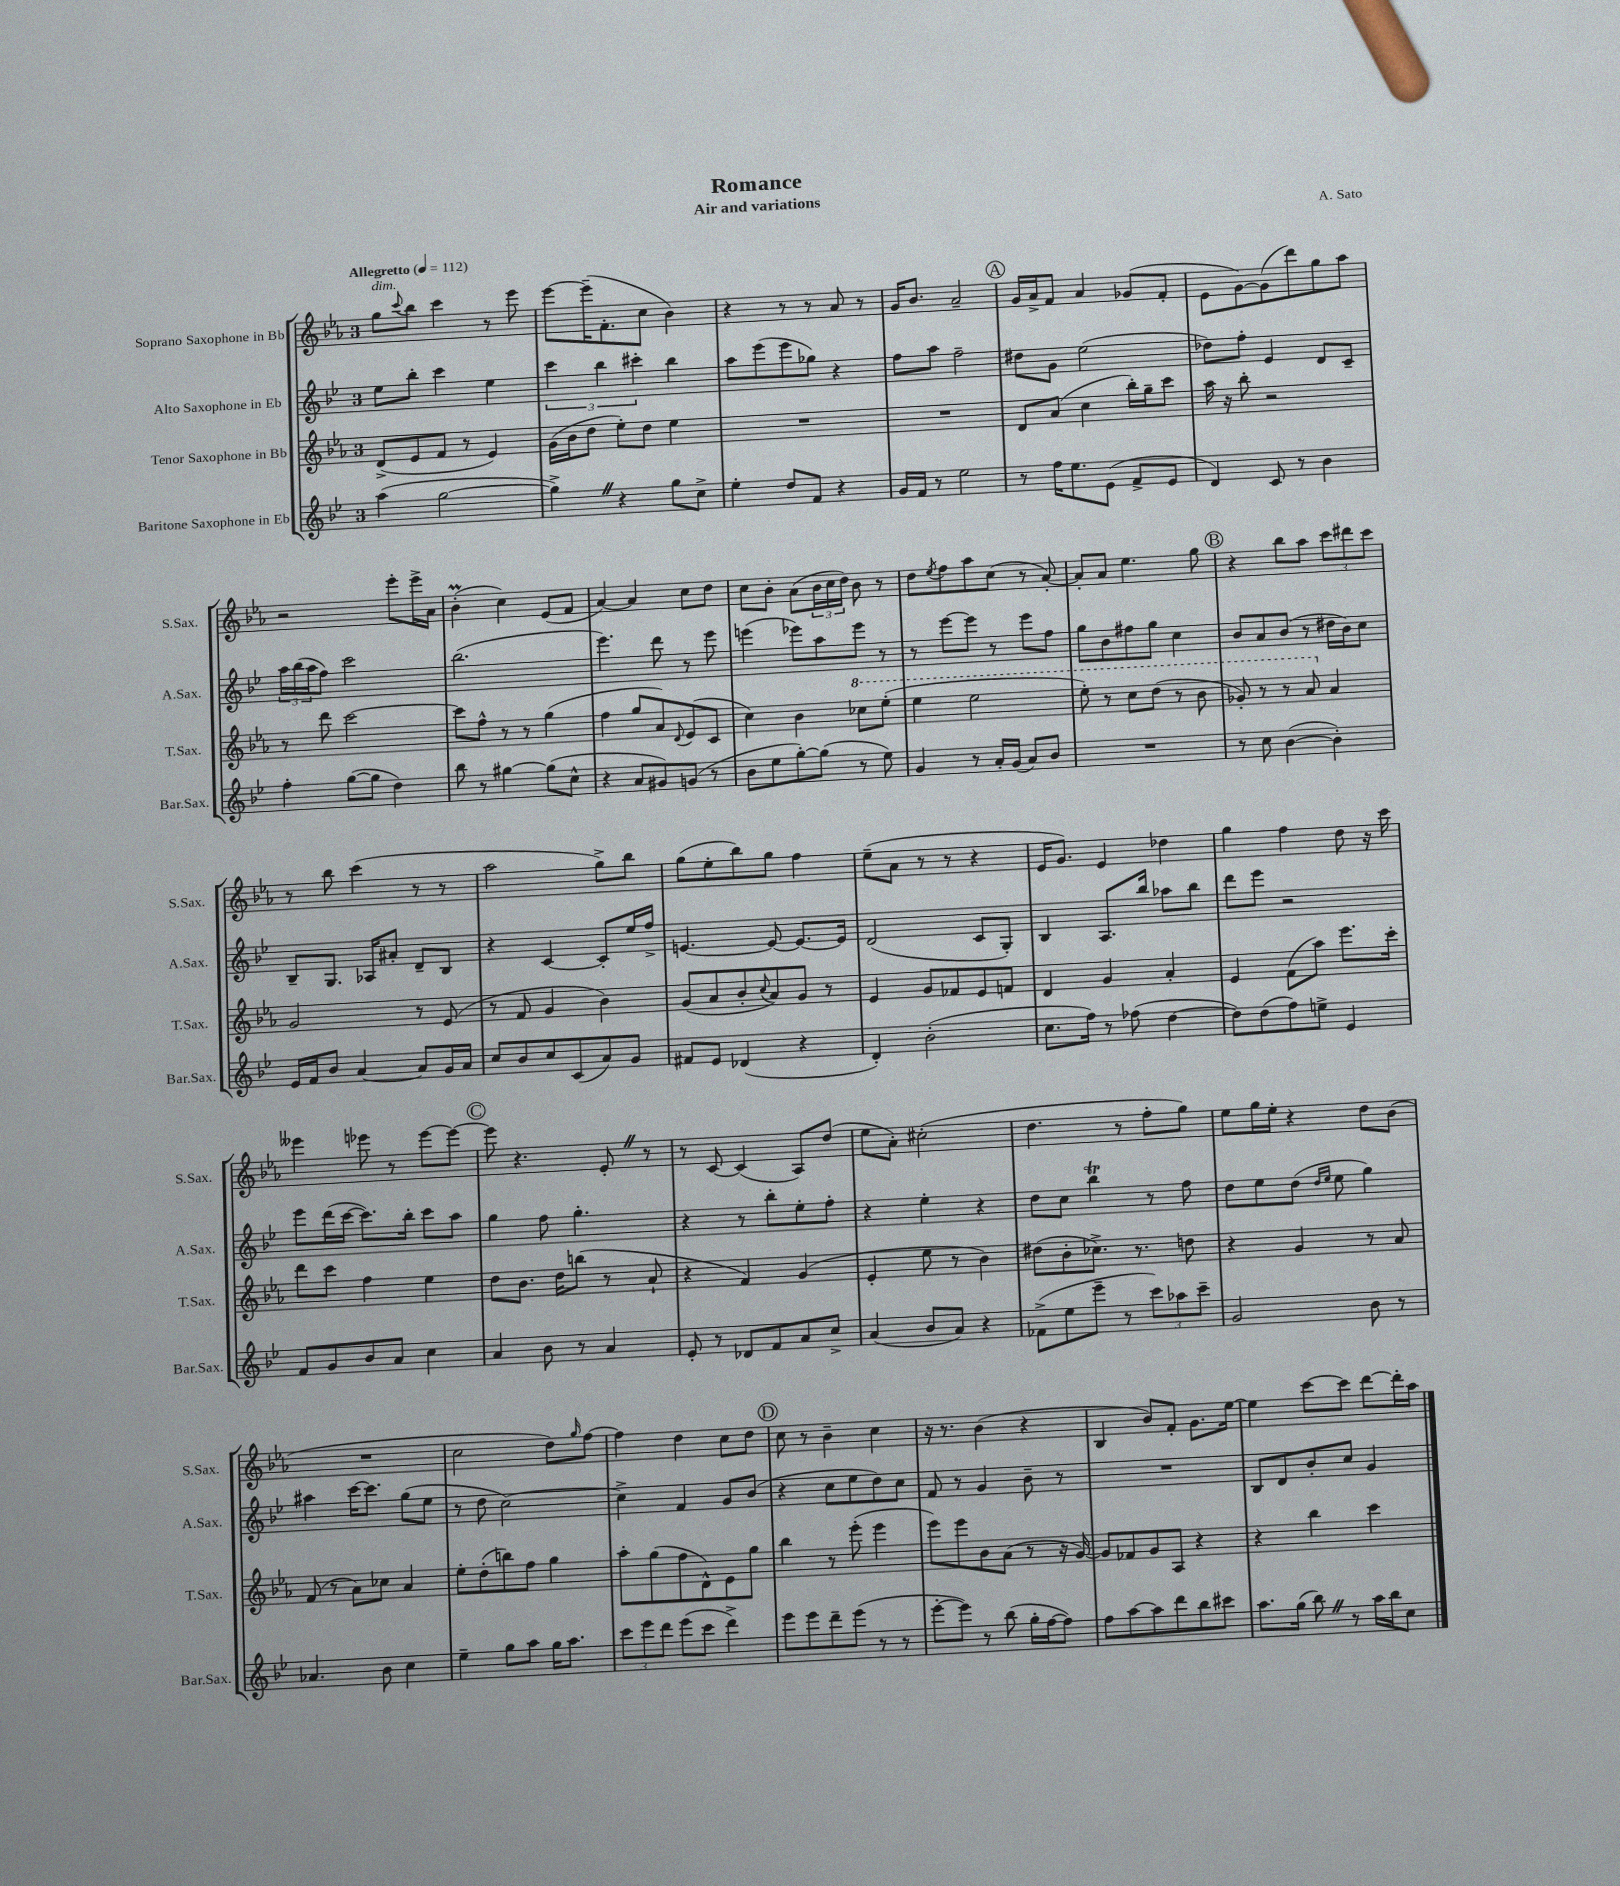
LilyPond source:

\header { title = "Romance" composer = "A. Sato" subtitle = "Air and variations" }
<<
\new StaffGroup <<
\new Staff = "s0" \with { instrumentName = "Soprano Saxophone in Bb" shortInstrumentName = "S.Sax." } {
    \clef treble \key ees \major \once \override Staff.TimeSignature.style = #'single-digit \time 3/4 \tempo "Allegretto" 4 = 112
    g''8^\markup { \italic "dim." } \appoggiatura { c'''8 } bes''8 c'''4 r8 ees'''8 |
    ees'''8~ ees'''16--( f'8.-. c''8 bes'4) |
    r4 r8 r8 aes'8 r8 |
    g'16 bes'8. aes'2-- |
    \mark \markup { \circle "A" } g'16 aes'16-> f'8 aes'4 ges'8( f'8-. |
    ees'8 g'8~) g'8( d'''8) g''8 aes''8 |
    r2 ees'''8-. ees'''16-> aes'16 |
    bes'4-.\prall( c''4) ees'8( f'8 |
    aes'4~) aes'4 c''8 d''8 |
    c''8 bes'8-. aes'8( \tuplet 3/2 { bes'16 c''16 d''16) } bes'8 r8 |
    d''8 \acciaccatura { ees''8 } f''8 aes''8 c''8( r8 aes'8~-.) |
    aes'8-. aes'8 ees''4. g''8 |
    \mark \markup { \circle "B" } r4 bes''8 aes''8 \tuplet 3/2 { c'''8 dis'''8 c'''8 } |
    r8 bes''8 c'''4( r8 r8 |
    aes''2 g''8->) bes''8 |
    g''8( ees''8-. bes''8) g''8 f''4 |
    ees''8--( aes'8 r8 r8 r4 |
    ees'16 g'8.) ees'4 des''4 |
    g''4 f''4 d''8 r16 c'''16 |
    eeses'''4 ees'''8 r8 ees'''8~ ees'''8~ |
    \mark \markup { \circle "C" } ees'''8 r4. ees'8-. \once \override BreathingSign.text = \markup { \musicglyph "scripts.caesura.straight" } \breathe r8 |
    r8 c'8~ c'4( aes8) d''8( |
    ees''8 aes'8-.) cis''2-.( |
    d''4. r8 f''8-. g''8) |
    ees''8 g''16 ees''16-. r4 d''8 bes'8( |
    R2. |
    c''2 d''8) \grace { g''16 } f''8~ |
    f''4 d''4 c''8 d''8 |
    \mark \markup { \circle "D" } c''8 r8 bes'4-- c''4 |
    r16 r8. bes'4( r4 |
    bes4 bes'8) f'8-. g'8. ees''16~ |
    ees''4 c'''8~ c'''8 d'''8~ d'''16-. aes''16 \bar "|." |
}
\new Staff = "s1" \with { instrumentName = "Alto Saxophone in Eb" shortInstrumentName = "A.Sax." } {
    \clef treble \key bes \major \once \override Staff.TimeSignature.style = #'single-digit \time 3/4
    ees''8 bes''8-. c'''4 ees''4 |
    \tuplet 3/2 { c'''4 bes''4 cis'''4-. } bes''4 |
    a''8 ees'''8( ees'''8 ges''8) r4 |
    f''8 a''8 f''2-- |
    \mark \markup { \circle "A" } dis''8 g'8 ees''2( |
    des''8) f''8-. ees'4 d'8 c'8-- |
    \tuplet 3/2 { a''16 bes''16( a''16 } f''8) c'''2 |
    bes''2.( |
    ees'''4.) d'''8 r8 ees'''8 |
    e'''4( ees'''8) a''8 ees'''8 r8 |
    r8 ees'''8~ ees'''8 r8 ees'''8 f''8 |
    g''8 bes'8 fis''8 g''8 c''4 |
    \mark \markup { \circle "B" } bes'8 a'8 bes'8( r8 dis''16 bes'16) c''8 |
    bes8-- g8. aes16 ais'8-. d'8-- bes8 |
    r4 c'4~ c'8-. ees''16 f''16-> |
    e'4.~ e'8~ e'8.~ e'16 |
    d'2( c'8 g8-.) |
    bes4 a8. bes''16 aes''8 bes''8 |
    d'''8 ees'''8 r2 |
    ees'''8 d'''16( c'''16~ c'''8.) bes''16-. c'''8 a''8 |
    \mark \markup { \circle "C" } g''4 f''8 g''4.-. |
    r4 r8 bes''8-. ees''8-. f''8-. |
    r4 ees''4-. r4 |
    d''8 c''8 bes''4\trill r8 f''8 |
    d''8 ees''8 d''8( \grace { d''16 ees''16 } ees''8 g''4) |
    ais''4 c'''16~ c'''8. g''8( ees''8 |
    r8 d''8 c''2~) |
    c''4-> f'4 g'8 bes'8( |
    \mark \markup { \circle "D" } r4 c''8 ees''8 d''8) c''8 |
    f'8 r8 g'4 bes'8-- r8 |
    R2. |
    bes8 d'8 bes'8-. c''8 g'4 \bar "|." |
}
\new Staff = "s2" \with { instrumentName = "Tenor Saxophone in Bb" shortInstrumentName = "T.Sax." } {
    \clef treble \key ees \major \once \override Staff.TimeSignature.style = #'single-digit \time 3/4
    d'8->( ees'8 f'8 r8 ees'4) |
    g'16( bes'16 d''8 ees''8-.) d''8 ees''4 |
    R2. |
    R2. |
    \mark \markup { \circle "A" } d'8 aes'8( c''4 bes''16-.) g''16-- c'''8 |
    aes''16 r16 bes''8-. r2 |
    r8 d'''8 c'''2~ |
    c'''8 f''8-^ r8 r8 g''4( |
    f''4 g''8 aes'8) \appoggiatura { d'8 } ees'8( c'8 |
    c''4) bes'4 \ottava #1 ces'''8 ees'''8-.( |
    ees'''4 ees'''2 |
    ees'''8-.) r8 c'''8 d'''8( r8 bes''8 |
    \mark \markup { \circle "B" } ges''8-.) r8 r8 aes''8 \ottava #0 aes'4 |
    g'2 r8 ees'8( |
    r8 f'8 g'4 bes'4) |
    g'8( aes'8 bes'8-. \appoggiatura { c''8 } aes'8) g'8 r8 |
    ees'4 g'8 fes'8 ees'8 f'8 |
    d'4 g'4 aes'4-. |
    ees'4 f'8( aes''8) ees'''8. c'''16-. |
    d'''8 c'''8 f''4 ees''4 |
    \mark \markup { \circle "C" } d''8 bes'8. d''16 b''8( r8 aes'8-! |
    r4 f'4) g'4( |
    ees'4-. ees''8 r8 bes'4) |
    dis''8( bes'8-. ces''8.->) r8. d''8 |
    r4 g'4 r8 aes'8 |
    f'8( r8 aes'8) ces''8 aes'4 |
    ees''8-. d''8-.( b''8) f''8 g''4 |
    aes''8-. g''8( f''8 d'8-^) ees'8 g''8 |
    \mark \markup { \circle "D" } bes''4 r8 ees'''8-.( ees'''4 |
    ees'''8) ees'''8 bes'8 aes'8( r8 r16 g'16~) |
    g'8 fes'8 g'8 aes8 r4 |
    r4 bes''4 c'''4 \bar "|." |
}
\new Staff = "s3" \with { instrumentName = "Baritone Saxophone in Eb" shortInstrumentName = "Bar.Sax." } {
    \clef treble \key bes \major \once \override Staff.TimeSignature.style = #'single-digit \time 3/4
    a''4( g''2~ |
    g''4->) \once \override BreathingSign.text = \markup { \musicglyph "scripts.caesura.straight" } \breathe r4 g''8 c''8-> |
    ees''4-. d''8 f'8 r4 |
    g'16 f'16 r8 ees''2 |
    \mark \markup { \circle "A" } r8 f''16 ees''8. ees'8( f'8-> ees'8 |
    d'4) c'8 r8 bes'4 |
    f''4-. g''8~( g''8 d''4) |
    bes''8 r8 gis''4~ gis''8( c''8-^ |
    r4 a'8 gis'8) g'8( r8 |
    bes'8 ees''8 g''8~-.) g''8( r8 ees''8) |
    g'4 r8 a'16-. g'16( a'8) bes'8 |
    R2. |
    \mark \markup { \circle "B" } r8 c''8 bes'4~( bes'4-.) |
    ees'16 f'16 bes'8 a'4~ a'8 g'16 a'16 |
    c''8 bes'8 c''8 c'8( a'8) g'8 |
    fis'8 ees'8 des'4( r4 |
    d'4-.) bes'2-.( |
    c''8. f''16) r8 fes''8( d''4~ |
    d''8) d''8( f''8) e''8-> ees'4 |
    f'8 g'8 bes'8 a'8 c''4 |
    \mark \markup { \circle "C" } a'4 bes'8 r8 a'4 |
    ees'8-. r8 des'8 f'8 a'8 c''8-> |
    a'4( bes'8 a'8) r4 |
    fes'8->( ees''8 ees'''8-- r8 \tuplet 3/2 { c'''8) aes''8 c'''8-- } |
    g'2 bes'8 r8 |
    aes'4. bes'8 c''4 |
    ees''4-- g''8 a''8 g''16 a''8. |
    \tuplet 3/2 { c'''8 ees'''8 d'''8 } ees'''8( c'''8 d'''4->) |
    \mark \markup { \circle "D" } ees'''8 ees'''8 d'''8-- ees'''8( r8 r8 |
    ees'''8~-. ees'''8) r8 bes''8( g''16-. f''16~ f''8) |
    f''8 a''8~ a''8 d'''8 bes''8 cis'''8 |
    a''8. g''16( bes''8) \once \override BreathingSign.text = \markup { \musicglyph "scripts.caesura.straight" } \breathe r8 a''16 bes''16 c''8 \bar "|." |
}
>>
>>
\layout { \context { \Score \remove "Bar_number_engraver" } }
